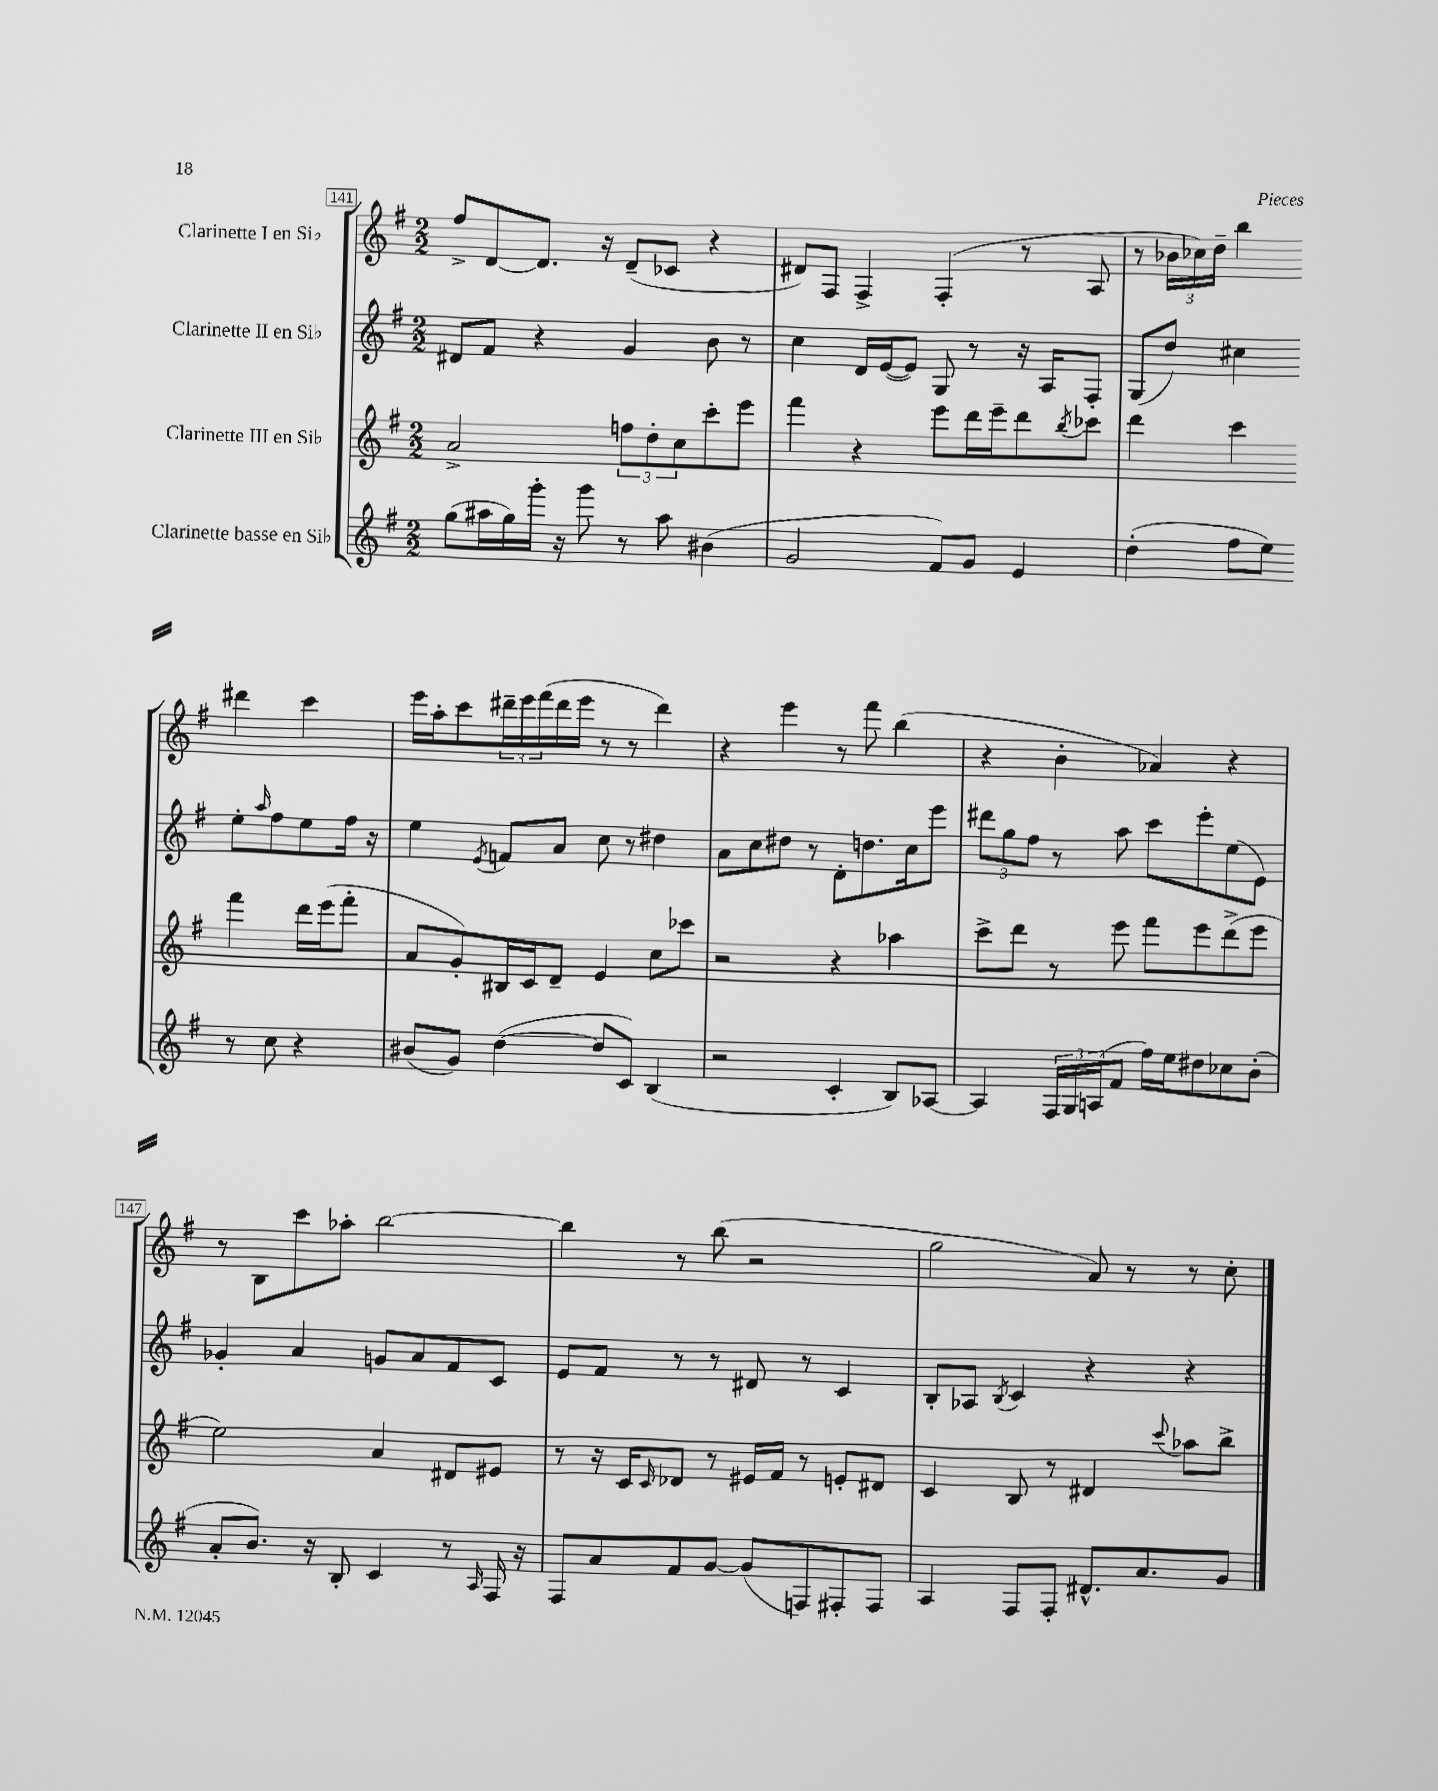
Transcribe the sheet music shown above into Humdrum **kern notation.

**kern	**kern	**kern	**kern
*part4	*part3	*part2	*part1
*staff4	*staff3	*staff2	*staff1
*I"Clarinette basse en Si♭	*I"Clarinette III en Si♭	*I"Clarinette II en Si♭	*I"Clarinette I en Si♭
*clefG2	*clefG2	*clefG2	*clefG2
*k[f#]	*k[f#]	*k[f#]	*k[f#]
*M2/2	*M2/2	*M2/2	*M2/2
=141	=141	=141	=141
(8gg\L	2a^/	8d#X/L	8ff#^/L
16aa#X\L	.	8f#/J	[8d/
16gg\)	.	.	.
16ggg'\JJ	.	4r	8.d/J]
16r	.	.	.
8ggg\	.	.	.
.	.	.	16r
8r	12ffn\L	4g/	(8d~/L
.	12dd'\	.	.
8aa#\	.	.	8c-X/J
.	12cc\	.	.
(4b#X\	8ccc'\	8b\	4r
.	8eee\J	8r	.
=142	=142	=142	=142
2g/	4fff#\	4cc\	8d#X/L)
.	.	.	8F#/J
.	4r	16d/LL	4F#^/
.	.	([16e/J	.
.	.	8e/J])	.
8f#/L)	8eee\L	8G/	(4F#'/
8g/J	16ddd\L	8r	.
.	16eee~\J	.	.
4e/	8ddd\	16r	8r
.	.	16A/KL	.
.	8qbb/	.	.
.	8ccc-X\J	8F#'/J	8A/
=143	=143	=143	=143
(4dd'\	4ddd\	(8G/L	8r
.	.	8dd/J)	24b-X\LL
.	.	.	24cc-X\)
.	.	.	24dd~\JJ
8ff#\L	4ccc\	4cc#X\	4bb\
8ee\J)	.	.	.
8r	4fff#\	8ee'\L	4ddd#X\
.	.	16qqaa/	.
8cc\	.	8ff#\	.
4r	16ddd\LL	8ee\	4ccc\
.	(16eee\J	.	.
.	8fff#'\J	16ff#\Jk	.
.	.	16r	.
!!LO:LB:g=z
=144	=144	=144	=144
(8b#X/L	8a/L	4ee\	16eee\LL
.	.	.	16aa'\J
8g/J)	8g'/)	.	8ccc\
.	.	8qe/	.
([4dd\	16B#X/L	8fn/L	24ddd#X~\L
.	.	.	24eee\
.	16c/J	.	.
.	.	.	(24fff#\
.	8d~/J	8a/J	16ddd#\
.	.	.	16eee\JJ
8dd/L]	4e/	8cc\	8r
8c/J)	.	8r	8r
(4B/	8cc\L	4dd#X\	4ddd#\)
.	8ccc-X\J	.	.
=145	=145	=145	=145
2r	2r	8a\L	4r
.	.	8cc\	.
.	.	8dd#X\J	4eee\
.	.	8r	.
4c'/	4r	8d'\L	8r
.	.	8.ddn\	8fff#\
8B/L)	4aa-X\	.	(4bb\
.	.	16cc\k	.
[8A-X/J	.	8eee\J	.
=146	=146	=146	=146
4A-/]	8ccc^\L	12ddd#X\L	4r
.	.	12gg\	.
.	8ddd\J	.	.
.	.	12ff#\J	.
24F#/LL	8r	8r	4b'\
24G/	.	.	.
(24An/J	.	.	.
8f#/J	8eee\	8aa\	.
16ff#\LL)	8fff#\L	8ccc\L	4a-X/)
16ee\J	.	.	.
8dd#X\	8eee\	8eee'\	.
8cc-X\	(8ddd^\	(8ee\	4r
(8b'\J	8eee\J	8e\J)	.
!!LO:LB:g=z
=147	=147	=147	=147
8a'/L	2ee\)	4g-X'/	8r
8.b/J)	.	.	8B\L
.	.	4a/	8ccc\
16r	.	.	.
8B'/	.	.	8aa-X'\J
4c/	4a/	8gn/L	[2bb\
.	.	8a/	.
8r	8d#X/L	8f#/	.
16qqA/	.	.	.
16F#/	8e#X/J	8c/J	.
16r	.	.	.
=148	=148	=148	=148
8F#/L	8r	8e/L	4bb\]
8a/	16r	8f#/J	.
.	16c/KL	.	.
.	16qqc/	.	.
8f#/	8d-X/J	8r	8r
[8g/J	8r	8r	(8bb\
(8g/L]	16e#X/LL	8d#X/	2r
.	16f#/JJ	.	.
8Fn/)	8r	8r	.
8F#X'/	8en'/L	4c/	.
8F#/J	8d#X/J	.	.
=149	=149	=149	=149
4A/	4c/	8B'/L	2gg\
.	.	8A-X/J	.
.	.	8qB/	.
8F#/L	8B/	4c/	.
8F#'/J	8r	.	.
8.d#X^^/L	4d#X/	4r	8a/)
.	.	.	8r
8.a/	.	.	.
.	8qqccc/	.	.
.	8aa-X\L	4r	8r
8g/J	8bb^\J	.	8cc'\
==	==	==	==
*-	*-	*-	*-
